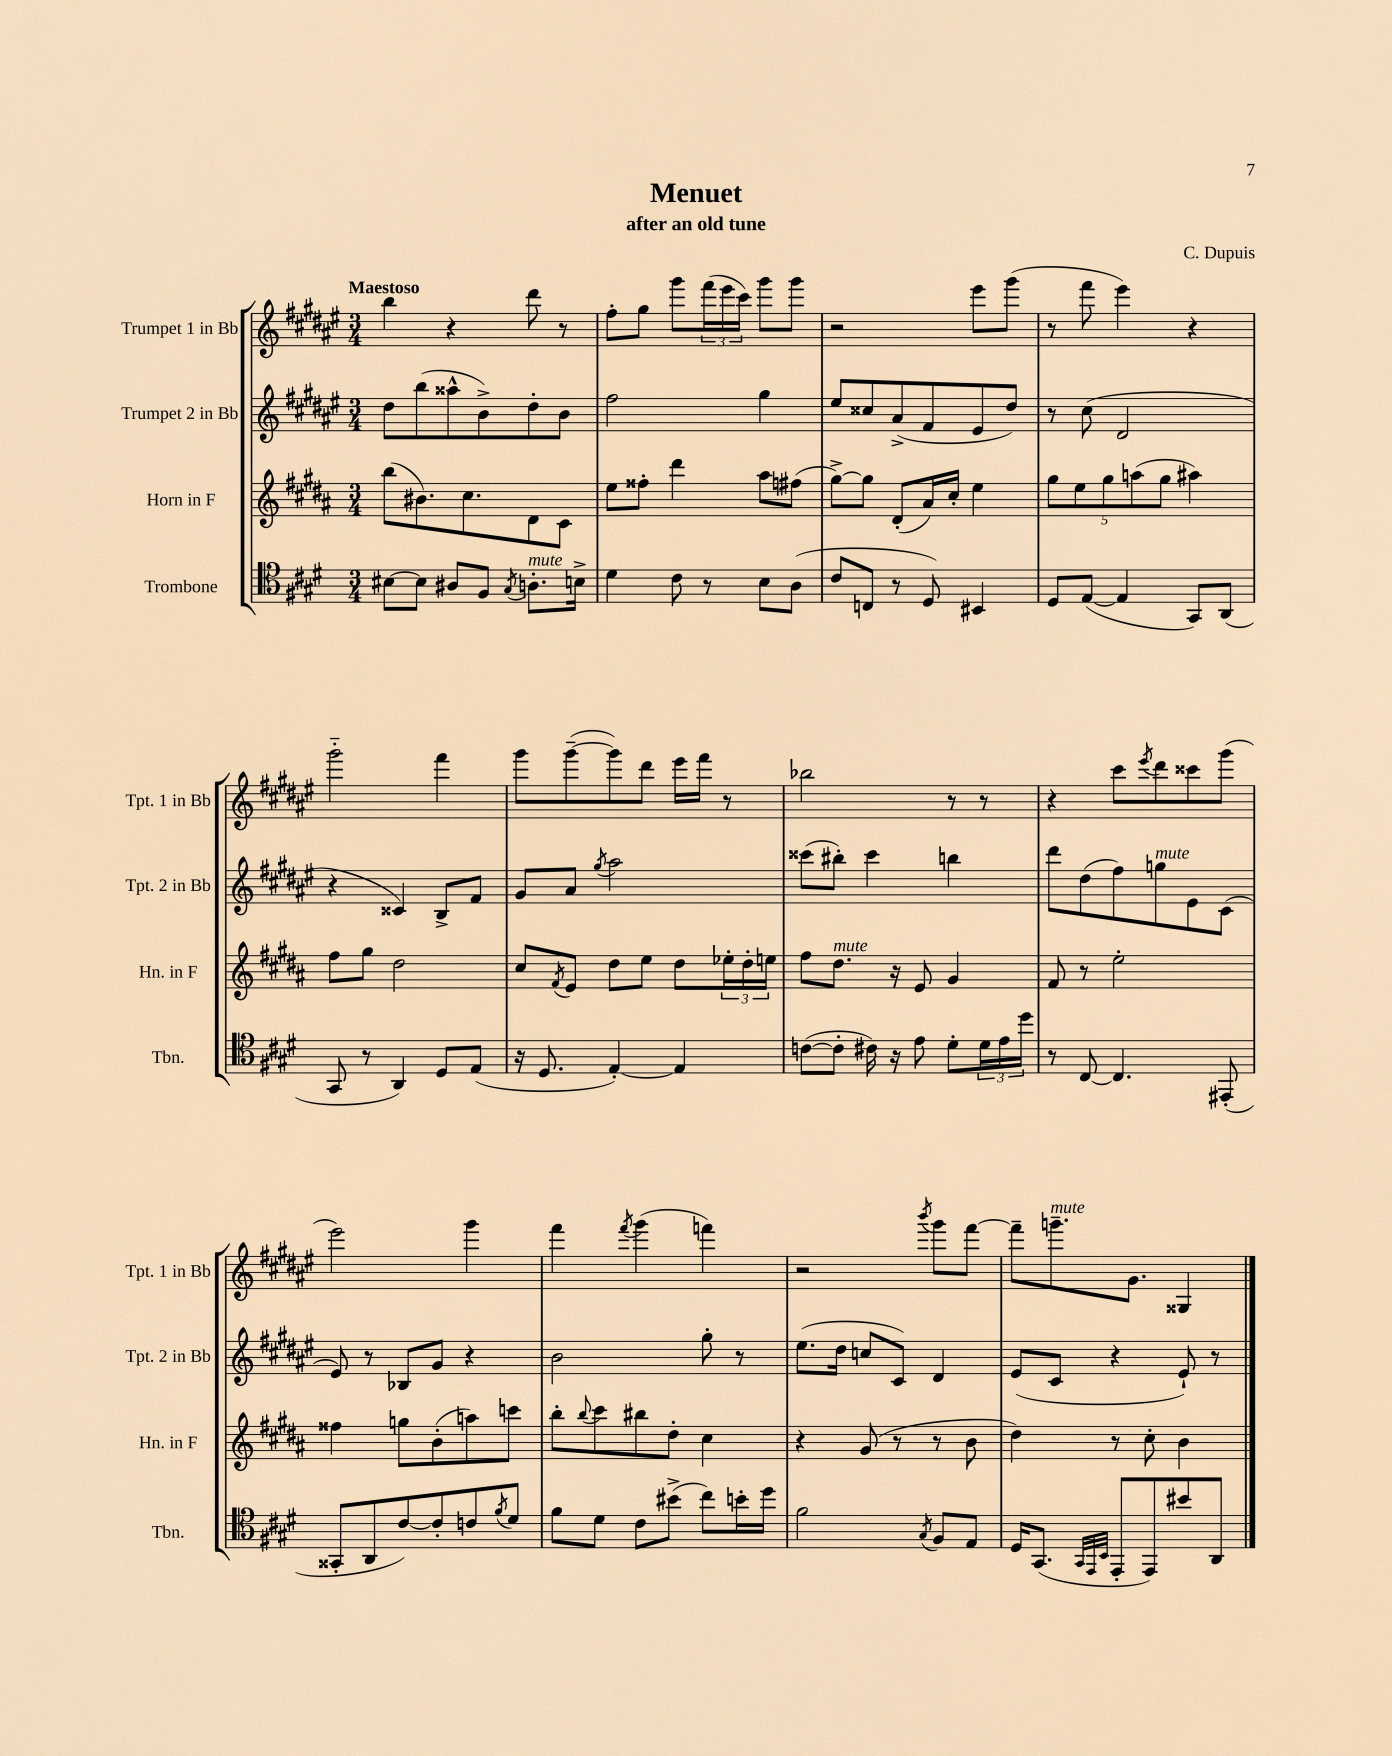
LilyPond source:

\header { title = "Menuet" composer = "C. Dupuis" subtitle = "after an old tune" }
<<
\new StaffGroup <<
\new Staff = "s0" \with { instrumentName = "Trumpet 1 in Bb" shortInstrumentName = "Tpt. 1 in Bb" } {
    \clef treble \key fis \major \numericTimeSignature \time 3/4 \tempo "Maestoso"
    b''4 r4 dis'''8 r8 |
    fis''8-. gis''8 gis'''8 \tuplet 3/2 { fis'''16( eis'''16 cis'''16) } gis'''8 gis'''8 |
    r2 eis'''8 gis'''8( |
    r8 fis'''8 eis'''4) r4 |
    gis'''2-_ fis'''4 |
    gis'''8 gis'''8~--( gis'''8) dis'''8 eis'''16 fis'''16 r8 |
    bes''2 r8 r8 |
    r4 cis'''8 \acciaccatura { eis'''8 } dis'''8 cisis'''8 gis'''8( |
    eis'''2) gis'''4 |
    fis'''4 \acciaccatura { fis'''8 } gis'''4( f'''4) |
    r2 \acciaccatura { b'''8 } gis'''8 fis'''8~ |
    fis'''8-- g'''8.--^\markup { \italic "mute" } gis'8. gisis4 \bar "|." |
}
\new Staff = "s1" \with { instrumentName = "Trumpet 2 in Bb" shortInstrumentName = "Tpt. 2 in Bb" } {
    \clef treble \key fis \major \numericTimeSignature \time 3/4
    dis''8 b''8( aisis''8-^ b'8->) dis''8-. b'8 |
    fis''2 gis''4 |
    eis''8 cisis''8 ais'8->( fis'8 eis'8 dis''8) |
    r8 cis''8( dis'2 |
    r4 cisis'4) b8-> fis'8 |
    gis'8 ais'8 \acciaccatura { gis''8 } ais''2 |
    cisis'''8( bis''8-.) cisis'''4 b''4 |
    dis'''8 dis''8( fis''8) g''8^\markup { \italic "mute" } eis'8 cis'8( |
    eis'8) r8 bes8 gis'8 r4 |
    b'2 gis''8-. r8 |
    eis''8.( dis''16 c''8 cis'8) dis'4 |
    eis'8( cis'8 r4 eis'8-!) r8 \bar "|." |
}
\new Staff = "s2" \with { instrumentName = "Horn in F" shortInstrumentName = "Hn. in F" } {
    \clef treble \key b \major \numericTimeSignature \time 3/4
    b''8( bis'8.) cis''8. dis'8 cis'8 |
    e''8 fisis''8-. dis'''4 ais''8 fis''8( |
    gis''8~->) gis''8 dis'8-.( ais'16) cis''16-. e''4 |
    \tuplet 5/4 { gis''8 e''8 gis''8 a''8( gis''8 } ais''4) |
    fis''8 gis''8 dis''2 |
    cis''8 \acciaccatura { fis'8 } e'8 dis''8 e''8 dis''8 \tuplet 3/2 { ees''16-. dis''16-. e''16 } |
    fis''8 dis''8.^\markup { \italic "mute" } r16 e'8 gis'4 |
    fis'8 r8 e''2-. |
    fisis''4 g''8 b'8-.( a''8) c'''8 |
    b''8-. \appoggiatura { b''8 } cis'''8 bis''8 dis''8-. cis''4 |
    r4 gis'8( r8 r8 b'8 |
    dis''4) r8 cis''8-. b'4 \bar "|." |
}
\new Staff = "s3" \with { instrumentName = "Trombone" shortInstrumentName = "Tbn." } {
    \clef tenor \key e \major \numericTimeSignature \time 3/4
    bis8~ bis8 ais8 fis8 \acciaccatura { gis8 } a8.-.^\markup { \italic "mute" } b16-> |
    dis'4 cis'8 r8 b8 a8( |
    cis'8 c8 r8 dis8) bis,4 |
    dis8 e8~( e4 gis,8) a,8( |
    gis,8 r8 a,4) dis8 e8( |
    r16 dis8. e4~-.) e4 |
    c'8~( c'8-. cis'16) r16 e'8 dis'8-. \tuplet 3/2 { dis'16 e'16 dis''16 } |
    r8 cis8~ cis4. eis,8-.( |
    gisis,8-. a,8 cis'8~) cis'8-. c'8 \acciaccatura { fis'8 } dis'8 |
    fis'8 dis'8 cis'8 bis'8->( cis''8) b'16-. dis''16 |
    fis'2 \acciaccatura { gis8 } fis8 e8 |
    dis16 gis,8.( \grace { gis,32 e,32 b,32 } e,8-. e,8) bis'8 a,8 \bar "|." |
}
>>
>>
\layout { \context { \Score \remove "Bar_number_engraver" } }
